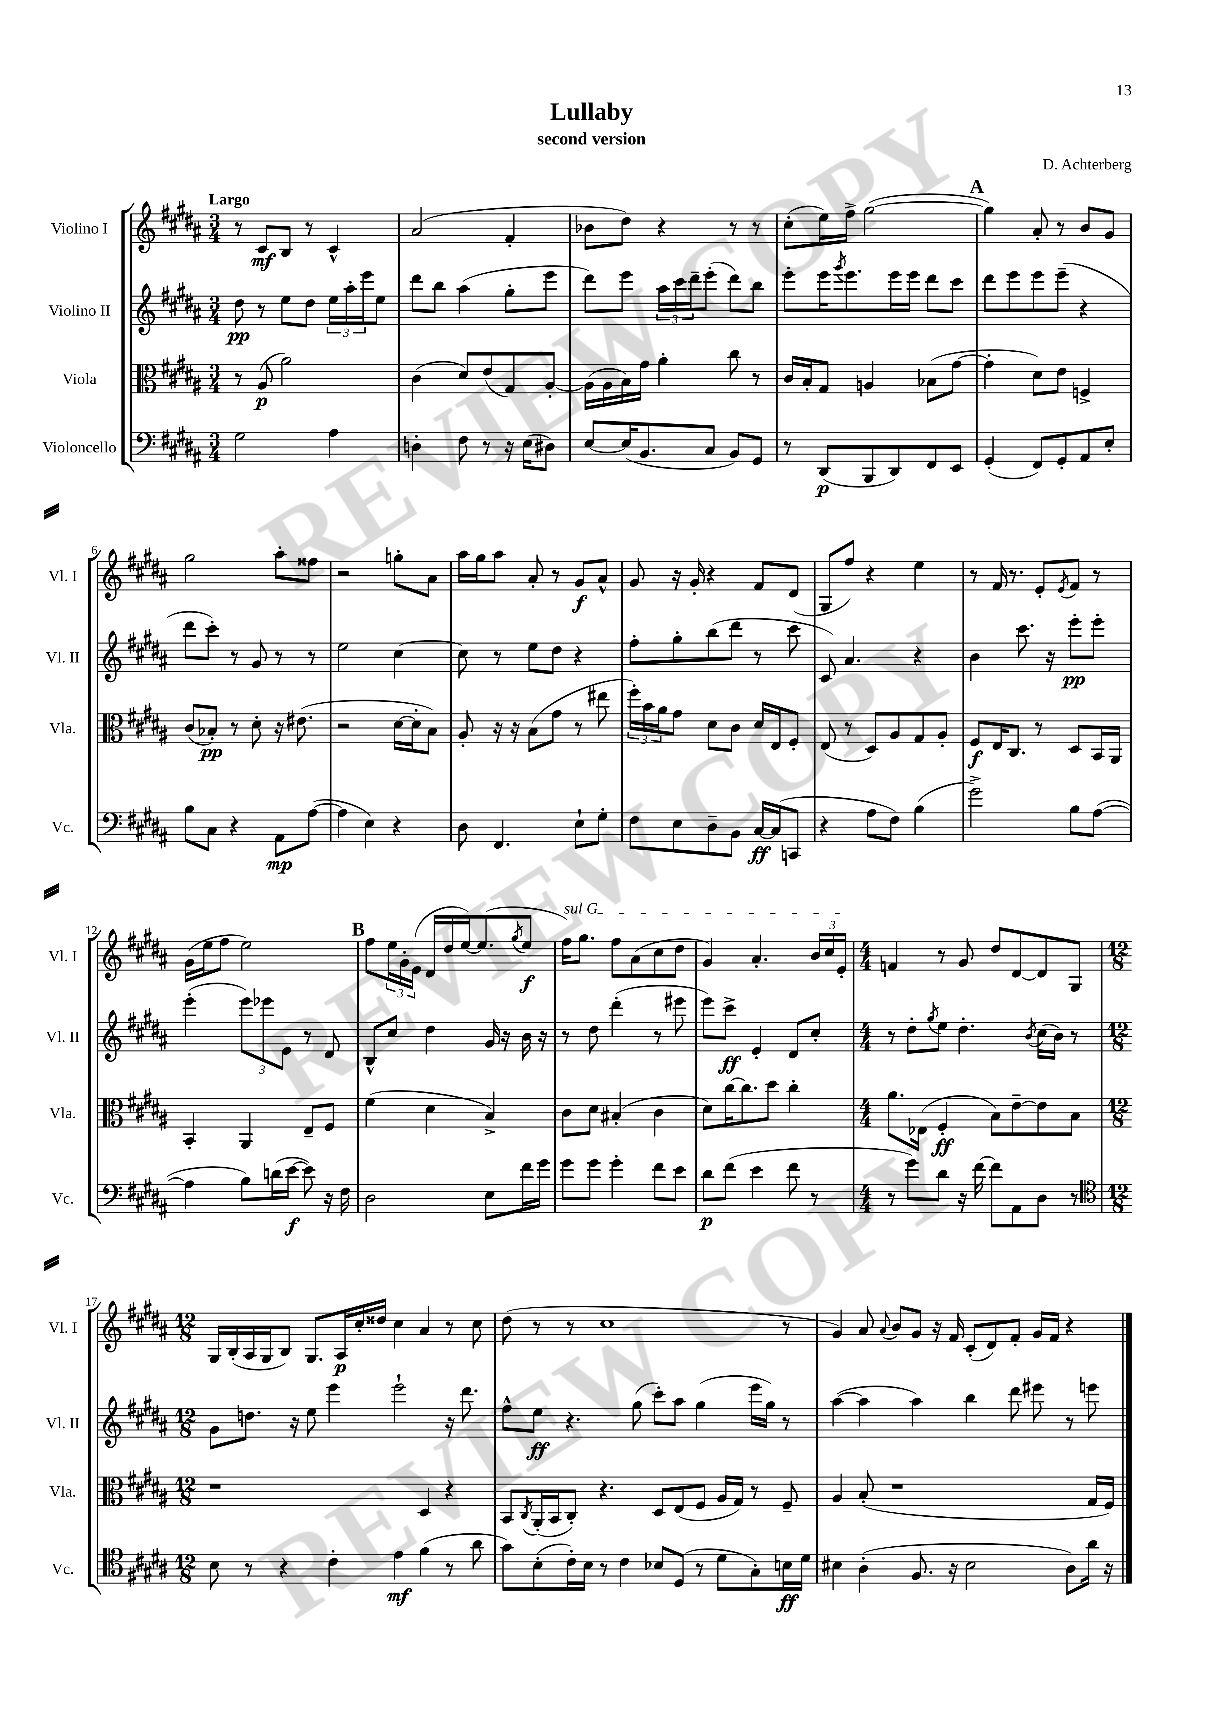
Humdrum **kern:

**kern	**kern	**kern	**kern
*staff4	*staff3	*staff2	*staff1
*clefF4	*clefC3	*clefG2	*clefG2
*k[f#c#g#d#a#]	*k[f#c#g#d#a#]	*k[f#c#g#d#a#]	*k[f#c#g#d#a#]
*M3/4	*M3/4	*M3/4	*M3/4
2G#\	8r	8dd#\	8r
.	(8A#/	8r	8c#/L
.	2a#\)	8ee\L	8B/J
.	.	8dd#\J	8r
4A#\	.	24ee\LL	4c#^^/
.	.	24aa#'\	.
.	.	24eee\J	.
.	.	8ee\J	.
=	=	=	=
4D'\	(4c#\	8ddd#\L	(2a#/
.	.	8bb\J	.
8F#\	8d#/L)	(4aa#\	.
8r	(8e/	.	.
16r	8G#/)	8gg#'\L	4f#'/
(16E\LK	.	.	.
8D#\J)	[8A#'/J	8eee\J	.
=	=	=	=
[8E/L	(16A#\]LL	8ddd#\L)	8b-\L
.	16A#\	.	.
(16E/]K	16B\)	8eee\J	8dd#\J)
8.BB/	16g#\JJ	.	.
.	4a#'\	24aa#\LL	4r
.	.	24ccc#\	.
.	.	24ddd#~\J	.
8C#/J	.	(8eee'\J	.
8BB/L)	8cc#\	8ddd#\L)	8r
8GG#/J	8r	8bb\J	8r
=	=	=	=
8r	16c#/LL	8eee'\L	(8cc#'\L
.	16B'/J	.	.
(8DD#/L	8G#/J	16eee\K	16ee\L)
.	.	8qggg#/	.
.	.	8.eee\	16ff#^\JJ
8BBB/	4A/	.	([2gg#\
8DD#/)	.	16eee\L	.
.	.	16eee\JJ	.
8FF#/	(8B-\L	8ddd#\L	.
8EE/J	[8g#\J	8ccc#\J	.
=	=	=	=
(4GG#'/	4g#'\]	8ddd#\L	4gg#\])
.	.	8eee\	.
8FF#/L)	8d#\L)	8eee\	8a#'/
8GG#'/	8e\J	(8eee~\J	8r
8AA#/	4F^/	4r	8b/L
8E'/J	.	.	8g#/J
=	=	=	=
8B\L	(8c#/L	8ddd#\L	2gg#\
8C#\J	8B-'/J)	8ccc#'\J)	.
4r	8r	8r	.
.	8d#'\	8g#/	.
8AA#\L	16r	8r	8aa#'\L
.	(8.e#\	.	.
([8A#\J	.	8r	8ff##\J
=	=	=	=
4A#\]	2r	2ee\	2r
4E\)	.	.	.
4r	[16d#\LL	[4cc#\	8gg'\L
.	16d#'\]J	.	.
.	8B\J)	.	8a#\J
=	=	=	=
8D#\	8A#'/	8cc#\]	16aa#\LL
.	.	.	16gg#\J
4.FF#/	16r	8r	8aa#\J
.	16r	.	.
.	(8B\L	8ee\L	8a#'/
.	8g#\J	8dd#\J	8r
8E`\L	8r	4r	8g#/L
8G#'\J	8ee#\	.	8a#^^/J
=	=	=	=
8F#\L	24ff#'\LL)	8ff#'\L	8g#/
.	24b\	.	.
.	24a#\J	.	.
8E\	8g#\J	8gg#'\	16r
.	.	.	16g#'/
8D#~\	8d#\L	(8bb\	4r
8BB\J	8c#\J	8ddd#\J	.
[16C#/LL	16d#/LL	8r	8f#/L
(16C#/]J	16E/J	.	.
8CC/J	8F#'/J	8ccc#\	(8d#/J
=	=	=	=
4r	(8E/	8c#/)	8G#/L
.	8r	4.a#/	8ff#/J)
8A#\L	8D#/L)	.	4r
8F#\J)	8A#/	.	.
(4B\	8G#/	4r	4ee\
.	8A#'/J	.	.
=	=	=	=
2g#^\)	8F#/L	4b\	8r
.	16E/K	.	16f#/
.	8.C#/J	.	8.r
.	.	8.ccc#\	.
.	8r	.	8e'/L
.	.	16r	.
.	.	.	8qe/
8B\L	8D#/L	8eee'\L	8f#/J
([8A#\J	16BB/L	8eee'\J	8r
.	16AA#/JJ	.	.
=	=	=	=
4A#\]	4BB'/	(4eee'\	(16g#\LL
.	.	.	16ee\J
.	.	.	8ff#\J
8B\L)	4AA#/	12eee\L)	2ee\)
.	.	12eee-\	.
(16d\L	.	.	.
.	.	12e\J	.
[16e\JJ	.	.	.
8e\])	8E~/L	8r	.
16r	8F#/J	8d#/	.
16F#\	.	.	.
=	=	=	=
2D#\	(4f#\	8B^^/L	8ff#\L
.	.	8cc#/J	24ee\L
.	.	.	24g#'\
.	.	.	(24e\JJ
.	4d#\	4dd#\	16d#/LL
.	.	.	16dd#/
.	.	.	[16ee/J)
.	.	.	(8.ee/]
8E\L	4B^/)	16g#/	.
.	.	16r	.
.	.	.	8qgg#/
16f#\L	.	16b\	8ee/J
16g#\JJ	.	16r	.
=	=	=	=
8g#\L	8c#\L	8r	16ff#\LK)
.	.	.	8.gg#\J
8g#\J	8d#\J	8dd#\	.
4g#'\	(4B#'/	(4ddd#'\	8ff#\L
.	.	.	(8a#\
8f#\L	4c#\	8r	8cc#\
8e\J	.	8eee#\	8dd#\J
=	=	=	=
8d#\L	8d#\L)	8eee\L)	4g#/)
(8f#\J	[16cc#\K	8ccc#^\J	.
.	8.cc#\]	.	.
4e\	.	4e'/	4.a#'/
.	8dd#\J	.	.
8f#\	4cc#'\	8d#/L	.
8r	.	8cc#'/J	24b/LL
.	.	.	24cc#/
.	.	.	24e'/JJ
=	=	=	=
*M4/4	*M4/4	*M4/4	*M4/4
8r	8.a#\L	8r	4f/
8g#\L)	.	8dd#'\L	.
.	(16E-\Jk	.	.
.	.	8qgg#/	.
8d#\J	4F#'/	8ee\J	8r
16r	.	4.dd#'\	8g#/
[16f#\	.	.	.
8f#\]L	8B\L)	.	8dd#/L
8AA#\	[8e~\	.	[8d#/
.	.	8qb/	.
8D#\J	8e\]	(16cc#\LL	8d#/]
.	.	16b\JJ)	.
8r	8B\J	8r	8G#/J
=	=	=	=
*clefC4	*	*	*
*M12/8	*M12/8	*M12/8	*M12/8
8B\	1r	8g#\L	16G#/LL
.	.	.	(16B'/
8r	.	8.dd\J	16A#/
.	.	.	16G#/J
4r	.	.	8B/J)
.	.	16r	.
.	.	8ee\	8.G#/L
4c#'\	.	4eee\	.
.	.	.	16A#/L
.	.	.	16cc#'/
.	.	.	16dd##/JJ
4e\	.	2eee`\	4cc#\
(4f#\	4D#/	.	4a#/
8r	4r	16r	8r
.	.	8.ddd#\	.
8a#\	.	.	8cc#\
=	=	=	=
8g#\L)	8BB/L	8ff#^^\L	(8dd#\
.	8qC#/	.	.
(8B'\	(16AA#'/L	8ee\J	8r
.	16BB/J	.	.
16c#'\L)	8C#'/J)	4.r	8r
16B\JJ	.	.	.
8r	4.r	.	1cc#
4c#\	.	.	.
.	.	(8gg#\	.
8B-/L	8D#/L	8ccc#'\L)	.
(8D#/J	(8E/	8aa#\J	.
8r	8F#/J	(4gg#\	.
8d#\L	16A#/LL	.	.
.	16G#/JJ)	.	.
8G#'\)	8r	16eee\LL	.
.	.	16gg#\JJ)	.
16B\L	8F#~/	8r	8r
16d#\JJ	.	.	.
=	=	=	=
4B#\	4A#/	([4aa#\	4g#/)
(4A#'\	(8B'/	4aa#\]	8a#/
.	.	.	8qqa#/
.	1r	.	8b/L
8.F#/	.	4aa#\)	8g#/J
.	.	.	16r
16r	.	.	16f#/
2B#\	.	4bb\	(8c#'/L
.	.	.	8d#/)
.	.	8ddd#\	8f#'/J
.	.	8eee#\	16g#/LL
.	.	.	16f#/JJ
8A#\L)	.	8r	4r
16a#\Jk	16G#/LL	8eee\	.
16r	16F#/JJ)	.	.
==	==	==	==
*-	*-	*-	*-
